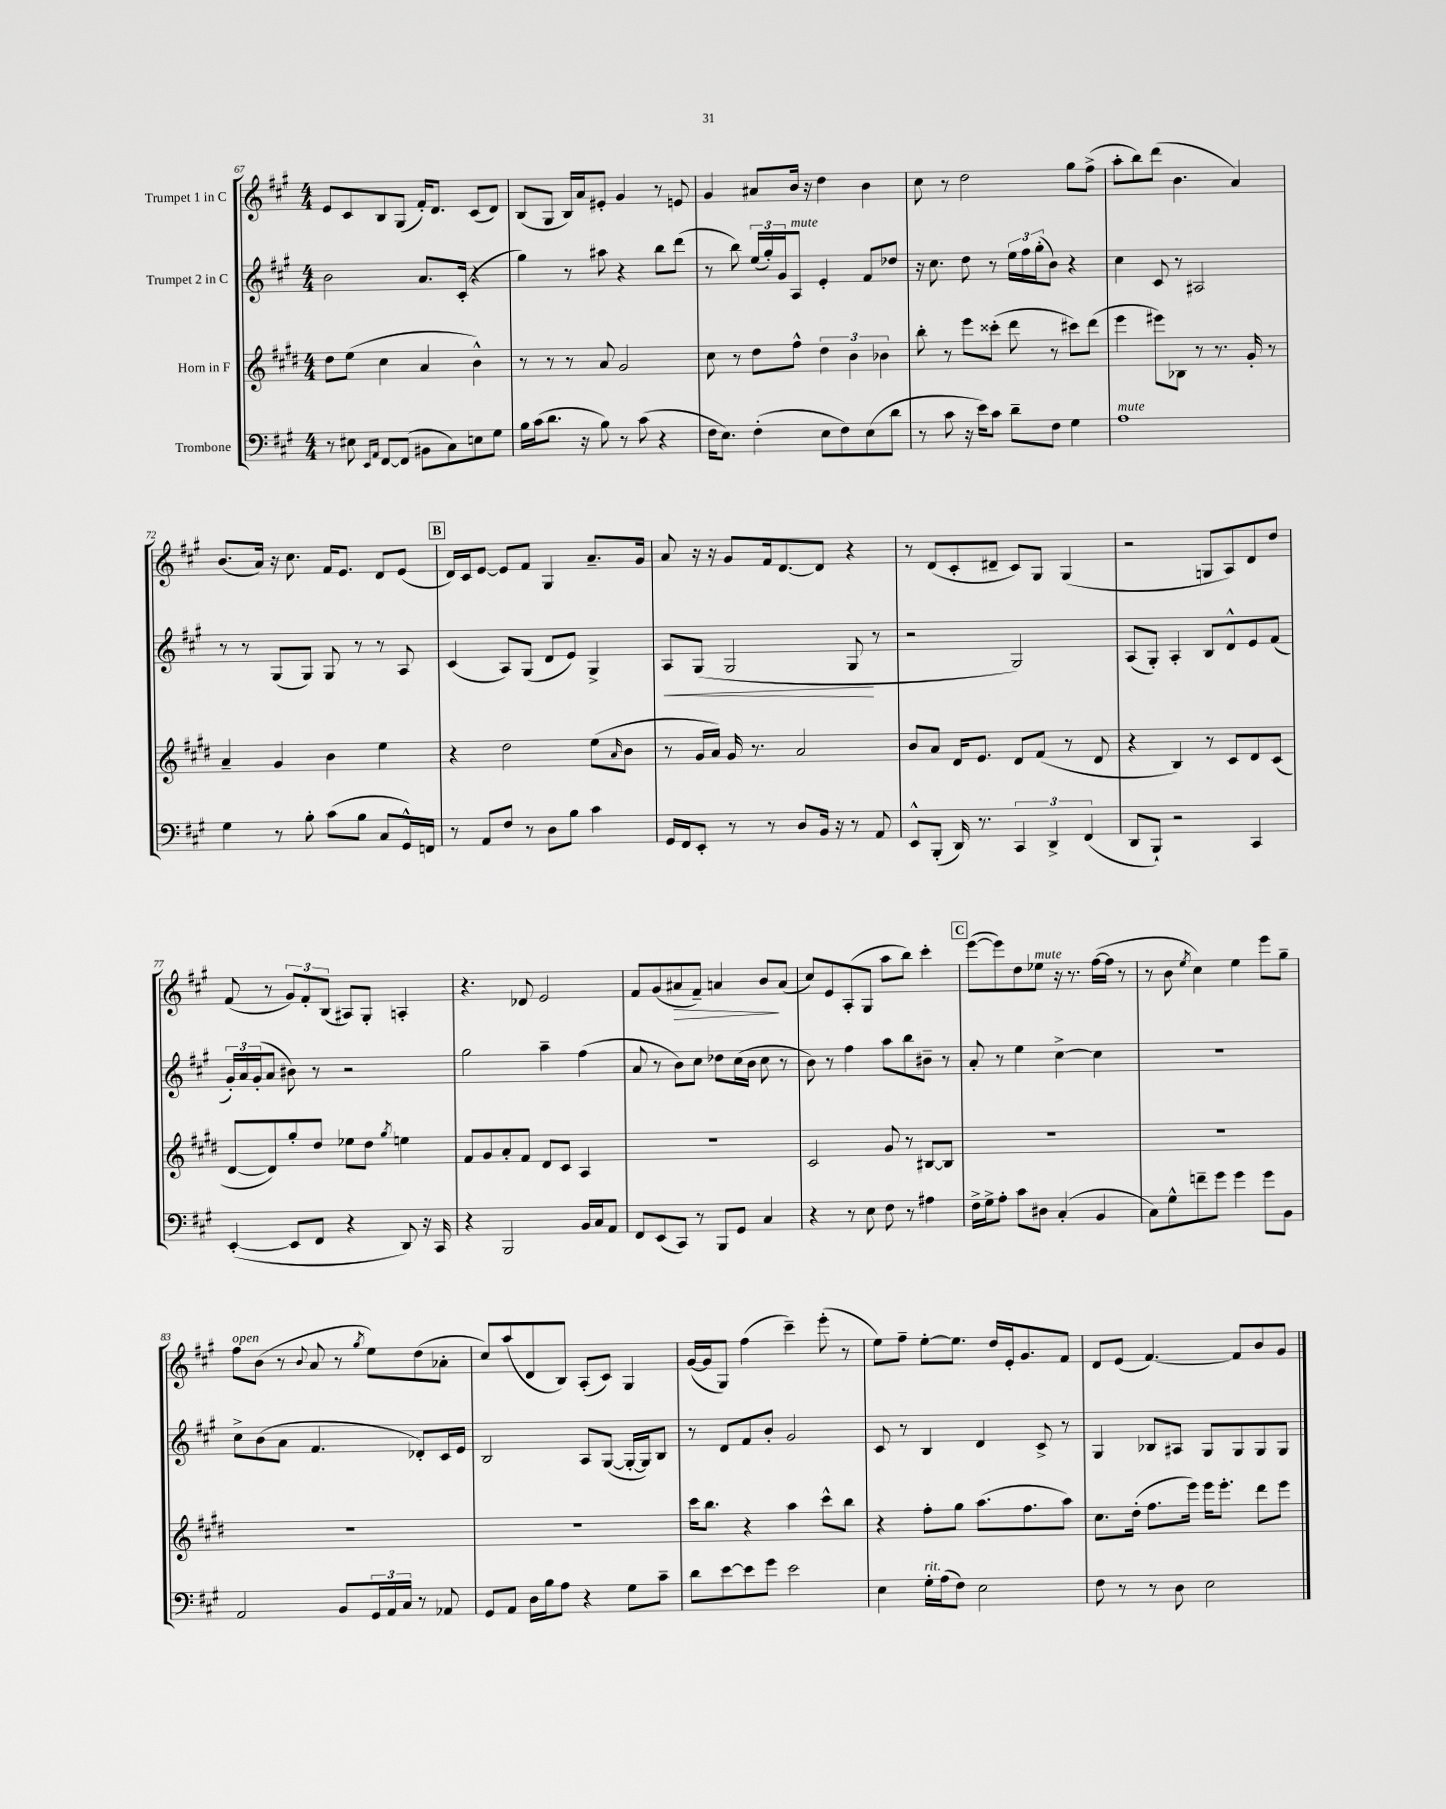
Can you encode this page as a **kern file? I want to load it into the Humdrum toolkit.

**kern	**kern	**kern	**dynam	**kern	**dynam
*part4	*part3	*part2	*part2	*part1	*part1
*staff4	*staff3	*staff2	*staff2	*staff1	*staff1
*I"Trombone	*I"Horn in F	*I"Trumpet 2 in C	*	*I"Trumpet 1 in C	*
*clefF4	*clefG2	*clefG2	*	*clefG2	*
*k[f#c#g#]	*k[f#c#g#d#]	*k[f#c#g#]	*	*k[f#c#g#]	*
*M4/4	*M4/4	*M4/4	*	*M4/4	*
=67	=67	=67	=67	=67	=67
8r	8dd#\L	2b\	.	8e/L	.
8E#X\	(8ee\J	.	.	8c#/	.
16qqEE/LL	.	.	.	.	.
16qqAA/JJ	.	.	.	.	.
[8FF#/L	4cc#\	.	.	8B/	.
(8FF#/J]	.	.	.	(8G#/J	.
8BB#X\L	4a/	8.a/L	.	16f#'/KL)	.
.	.	.	.	8.d/J	.
8C#\)	.	.	.	.	.
.	.	(16c#'/Jk	.	.	.
8En\	4b^^\)	4r	.	(8c#/L	.
8G#\J	.	.	.	8d/J)	.
=68	=68	=68	=68	=68	=68
16B\LL	8r	4gg#\)	.	(8B/L	.
(16c#\J	.	.	.	.	.
8.d\J	8r	.	.	8G#/J	.
.	8r	8r	.	16B/LL)	.
16r	.	.	.	16a/J	.
8B\)	8a/	8aa#X\	.	8e#X'/J	.
8r	2g#/	4r	.	4g#/	.
(8c#\	.	.	.	.	.
4r	.	8bb\L	.	8r	.
.	.	(8ddd\J	.	8en/	.
=69	=69	=69	=69	=69	=69
16F#\KL	8cc#\	8r	.	4g#/	.
8.E\J)	.	.	.	.	.
.	8r	8bb\)	.	.	.
(4F#'\	8dd#\L	(24ee/LL	.	8a#X/L	.
.	.	24gg#'/)	.	.	.
.	.	24g#/J	.	.	.
!	!	!LO:TX:a:i:t=mute	!	!	!
.	8ff#^^\J	8A/J	.	16b/Jk	.
.	.	.	.	16r	.
8E\L	6dd#\	4e'/	.	4dd\	.
8F#\)	.	.	.	.	.
.	6b\	.	.	.	.
(8E\	.	8f#/L	.	4b\	.
.	6b-X\	.	.	.	.
8d\J	.	8dd-X/J	.	.	.
=70	=70	=70	=70	=70	=70
8r	8bb'\	16r	.	8cc#\	.
.	.	8.cc#\	.	.	.
8c#\	8r	.	.	8r	.
16r	8eee\L	8dd\	.	2dd\	.
16e\KL)	.	.	.	.	.
8c#\J	(8ccc##X'\J	8r	.	.	.
8d~\L	8ddd#\	24ee\LL	.	.	.
.	.	24ff#\	.	.	.
.	.	(24gg#'\J	.	.	.
8F#\J	8r	8b\J)	.	.	.
4G#\	8ccc#X\L)	4r	.	8gg#\L	.
.	(8ddd#\J	.	.	(8ff#^\J	.
=71	=71	=71	=71	=71	=71
!LO:TX:a:i:t=mute	!	!	!	!	!
1A	4eee\	4cc#\	.	8aa'\L	.
.	.	.	.	8bb\)	.
.	8eee#X\L)	8c#/	.	(8ddd\J	.
.	8B-X\J	8r	.	4.b\	.
.	8r	2A#X/	.	.	.
.	8.r	.	.	.	.
.	.	.	.	4a/)	.
.	16g#'/	.	.	.	.
.	8r	.	.	.	.
!!LO:LB:g=z
=72	=72	=72	=72	=72	=72
4G#\	4a~/	8r	.	(8.b/L	.
.	.	8r	.	.	.
.	.	.	.	16a/Jk)	.
8r	4g#/	(8G#/L	.	16r	.
.	.	.	.	8.cc#\	.
8B'\	.	8G#/J)	.	.	.
(8c#\L	4b\	8G#/	.	16f#/KL	.
.	.	.	.	8.e/J	.
8B\J	.	8r	.	.	.
8C#/L	4ee\	8r	.	8d/L	.
16GG#^^/L)	.	8A/	.	(8e/J	.
16FFn/JJ	.	.	.	.	.
!!LO:REH:place=s1:t=B
=73	=73	=73	=73	=73	=73
8r	4r	(4c#/	.	16d/LL)	.
.	.	.	.	16c#/J	.
8AA/L	.	.	.	[8e/J	.
8F#/J	2dd#\	8A/L)	.	8e/L]	.
8r	.	(8G#/J	.	8f#/J	.
8D\L	.	8d/L	.	4G#/	.
8B\J	.	8e/J)	.	.	.
4c#\	(8ee\L	4G#^/	.	8.a~/L	.
.	16qqa/	.	.	.	.
.	8b\J	.	.	.	.
.	.	.	.	16g#/Jk	.
=74	=74	=74	=74	=74	=74
!	!	!	!LO:HP:b	!	!
16GG#/LL	8r	8A/L	<	8a/	.
16FF#/J	.	.	.	.	.
8EE'/J	16g#/LL	(8G#/J	.	16r	.
.	16a/JJ)	.	.	16r	.
8r	16g#/	2G#/	.	8g#/L	.
.	8.r	.	.	.	.
8r	.	.	.	16f#/k	.
.	.	.	.	[8.d/	.
8D/L	2a/	.	.	.	.
16BB/Jk	.	.	.	8d/J]	.
16r	.	.	.	.	.
8r	.	8G#/	.	4r	.
8AA/	.	8r	[	.	.
=75	=75	=75	=75	=75	=75
8EE^^/L	8b/L	2r	.	8r	.
(8BBB'/J	8a/J	.	.	(8d/L	.
16DD/)	16d#/KL	.	.	8c#'/	.
8.r	8.e/J	.	.	.	.
.	.	.	.	8d#X~/J	.
6CC#/	8d#/L	2G#/)	.	8c#/L)	.
.	(8f#/J	.	.	8G#/J	.
6DD^/	.	.	.	.	.
.	8r	.	.	(4G#/	.
(6FF#/	.	.	.	.	.
.	8d#/	.	.	.	.
=76	=76	=76	=76	=76	=76
8DD/L	4r	(8A/L	.	2r	.
8BBB`/J)	.	8G#'/J)	.	.	.
2r	4B/)	4A'/	.	.	.
.	8r	8B/L	.	8Gn/L	.
.	8c#/L	8d^^/	.	8A/)	.
4CC#/	8d#/	8e/	.	8d/	.
.	(8c#/J	(8f#/J	.	8dd/J	.
!!LO:LB:g=z
=77	=77	=77	=77	=77	=77
([4EE'/	[8d#/L	24g#'/LL)	.	(8f#/	.
.	.	24a/	.	.	.
.	.	(24g#'/J	.	.	.
.	8d#/])	8a/J	.	8r	.
8EE/L]	8gg#'/	8b#X\)	.	12g#/L)	.
.	.	.	.	12f#'/	.
8FF#/J	8dd#/J	8r	.	.	.
.	.	.	.	(12B/J	.
4r	8ee-X\L	2r	.	8A#X/L)	.
.	8dd#\J	.	.	8G#'/J	.
.	8qgg#/	.	.	.	.
8DD/)	4een\	.	.	4An'/	.
16r	.	.	.	.	.
16CC#/	.	.	.	.	.
=78	=78	=78	=78	=78	=78
4r	8f#/L	2gg#\	.	4.r	.
.	8g#/	.	.	.	.
2BBB/	8a'/	.	.	.	.
.	8f#/J	.	.	8d-X/	.
.	8d#/L	4aa~\	.	2e/	.
.	8c#/J	.	.	.	.
16BB/LL	4A/	(4ff#\	.	.	.
16C#/J	.	.	.	.	.
8AA/J	.	.	.	.	.
=79	=79	=79	=79	=79	=79
8FF#/L	1r	8a/	.	8f#/L	.
(8EE/	.	8r	.	(8g#/	.
!	!	!	!	!	!LO:HP:b
8CC#/J)	.	8b\L)	.	8a#X/	>
8r	.	8cc#\J	.	8f#~/J)	.
8BBB/L	.	8dd-X\L	.	4an/	.
8GG#/J	.	(16cc#\L	.	.	.
.	.	16b\JJ	.	.	.
4C#/	.	8cc#\	.	8b/L	.
.	.	8r	.	(8a/J	]
=80	=80	=80	=80	=80	=80
4r	2c#/	8b\)	.	8cc#/L)	.
.	.	8r	.	8e/	.
8r	.	4ff#\	.	(8A'/	.
8E\	.	.	.	8G#/J	.
8F#\	8g#/	8aa\L	.	8aa\L	.
8r	8r	8bb\	.	8bb\J)	.
4A#X\	[8B#X/L	8b#X~\J	.	4ccc#'\	.
.	8B#/J]	8r	.	.	.
!!LO:REH:place=s1:t=C
=81	=81	=81	=81	=81	=81
16F#^\LL	1r	8a'/	.	([8eee\L	.
16G#^\J	.	.	.	.	.
8A'\J	.	8r	.	8eee\])	.
8c#\L	.	4ee\	.	8dd\	.
!	!	!	!	!LO:TX:a:i:t=mute	!
8D#X\J	.	.	.	8ee-X\J	.
(4C#'/	.	[4cc#^\	.	16r	.
.	.	.	.	8.r	.
4BB/	.	4cc#\]	.	([16ff#\LL	.
.	.	.	.	16ff#\JJ]	.
.	.	.	.	8r	.
=82	=82	=82	=82	=82	=82
8C#\L)	1r	1r	.	8r	.
8G#^^\	.	.	.	8b\	.
.	.	.	.	8qee/	.
8fn~\	.	.	.	4cc#\)	.
8g#\J	.	.	.	.	.
4g#\	.	.	.	4ee\	.
8g#\L	.	.	.	8eee\L	.
8BB\J	.	.	.	8gg#~\J	.
!!LO:LB:g=z
=83	=83	=83	=83	=83	=83
!	!	!	!	!LO:TX:a:i:t=open	!
2AA/	1r	8cc#^\L	.	8ff#\L	.
.	.	(8b\	.	(8b\J	.
.	.	8a\J	.	8r	.
.	.	.	.	8qqb/	.
.	.	4.f#/	.	8a/	.
8BB/L	.	.	.	8r	.
.	.	.	.	8qgg#/	.
24GG#/L	.	.	.	8ee\L)	.
24AA/	.	.	.	.	.
24C#/JJ	.	.	.	.	.
8r	.	8d-X'/L)	.	(8dd\	.
8AA-X/	.	16c#/L	.	8a-X'\J	.
.	.	16e/JJ	.	.	.
=84	=84	=84	=84	=84	=84
8GG#/L	1r	2B/	.	8cc#/L)	.
8AA/J	.	.	.	(8aa/	.
16D\LL	.	.	.	8d/	.
16B\J	.	.	.	.	.
8A\J	.	.	.	8B/J)	.
4r	.	8A/L	.	(8A'/L	.
.	.	([8G#/J	.	8c#/J)	.
8G#\L	.	16G#'/LL_	.	4G#/	.
.	.	16G#/J])	.	.	.
8c#~\J	.	8B/J	.	.	.
=85	=85	=85	=85	=85	=85
8d\L	16ccc#\KL	8r	.	([16g#/LL	.
.	8.bb\J	.	.	16g#/J]	.
[8e\	.	8d/L	.	8G#/J)	.
8e\]	4r	8f#/	.	(4ff#\	.
8g#\J	.	8b'/J	.	.	.
2e\	4aa\	2g#/	.	4ccc#~\)	.
.	8ccc#^^\L	.	.	(8eee'\	.
.	8bb\J	.	.	8r	.
=86	=86	=86	=86	=86	=86
4E\	4r	8c#/	.	8ee\L)	.
.	.	8r	.	8ff#~\J	.
!LO:TX:a:i:t=rit.	!	!	!	!	!
16G#'\LL	8ff#'\L	4B/	.	[8ee'\L	.
(16A\J	.	.	.	.	.
8F#\J)	8gg#\J	.	.	8.ee\J]	.
2E\	(8.aa\L	4d/	.	.	.
.	.	.	.	16dd/LL	.
.	.	.	.	16e'/J	.
.	8.ff#\	.	.	8.g#/	.
.	.	8c#^/	.	.	.
.	8aa\J)	8r	.	8f#/J	.
=87	=87	=87	=87	=87	=87
8F#\	8.cc#\L	4G#/	.	8d/L	.
8r	.	.	.	(8e/J	.
.	(16dd#'\Jk	.	.	.	.
8r	8.ff#\L	8B-X/L	.	[4.f#/)	.
8D\	.	8A#X/J	.	.	.
.	16eee\Jk)	.	.	.	.
2E\	16eee\KL	8G#/L	.	.	.
.	8.eee'\J	.	.	.	.
.	.	8G#/	.	8f#/L]	.
.	8ddd#\L	8G#/	.	8b/	.
.	8eee\J	8G#/J	.	8g#/J	.
==	==	==	==	==	==
*-	*-	*-	*-	*-	*-
